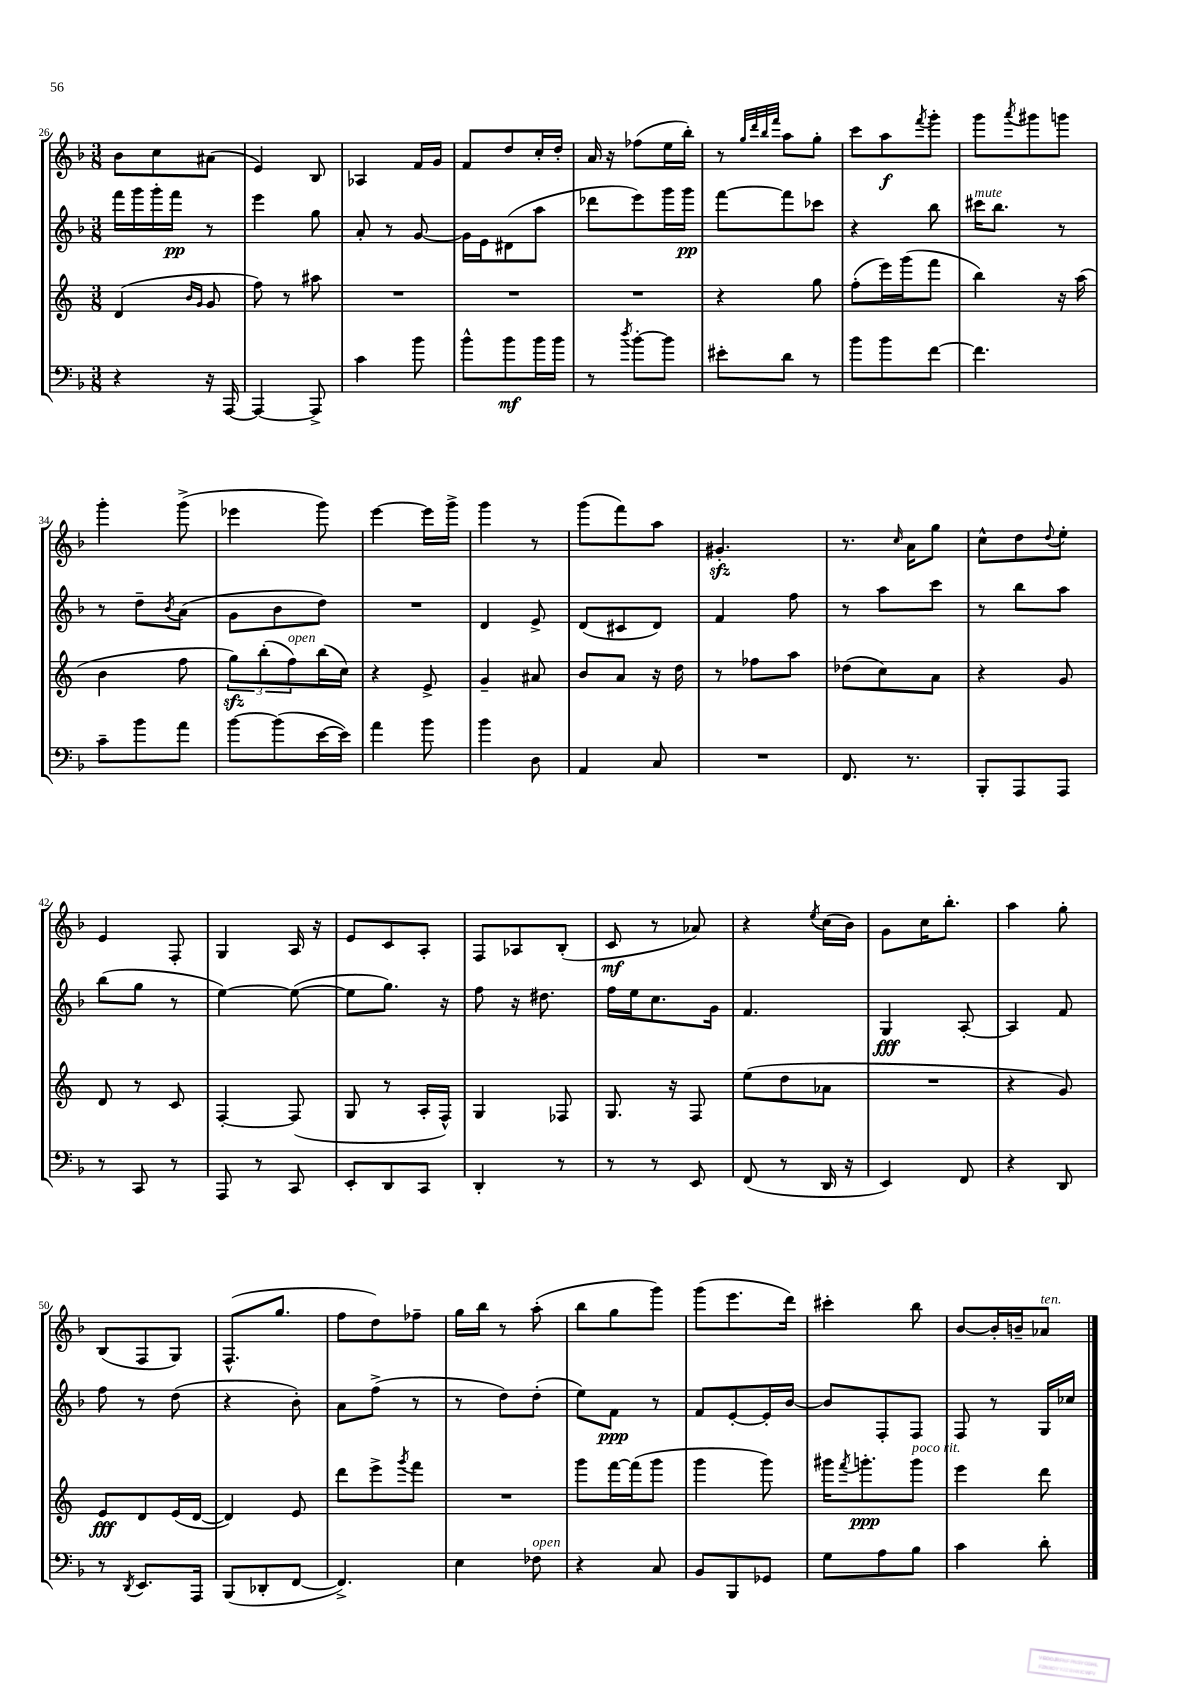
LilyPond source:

<<
\new StaffGroup <<
\new Staff = "s0" {
    \clef treble \key f \major \numericTimeSignature \time 3/8
    bes'8 c''8 ais'8( |
    e'4) bes8 |
    aes4 f'16 g'16 |
    f'8 d''8 c''16-. d''16-. |
    a'16 r16 fes''8( e''16 bes''16-.) |
    r8 \grace { g''32 d'''32 bes''32 f'''32 } a''8 g''8-. |
    c'''8 a''8\f \acciaccatura { f'''8 } g'''8-. |
    g'''8 \acciaccatura { a'''8 } gis'''8 g'''8 |
    g'''4-. g'''8->( |
    ees'''4 g'''8) |
    e'''4~ e'''16 g'''16-> |
    g'''4 r8 |
    g'''8( f'''8) a''8 |
    gis'4.-.\sfz |
    r8. \grace { c''16 } a'16 g''8 |
    c''8-^ d''8 \appoggiatura { d''8 } e''8-. |
    e'4 f8-. |
    g4 a16 r16 |
    e'8 c'8 a8-. |
    f8 aes8 bes8-.( |
    c'8\mf r8 aes'8) |
    r4 \acciaccatura { e''8 } c''16( bes'16) |
    g'8 c''16 bes''8.-. |
    a''4 g''8-. |
    bes8( f8 g8) |
    f8.-^( g''8. |
    f''8 d''8) fes''8-- |
    g''16 bes''16 r8 a''8-.( |
    bes''8 g''8 g'''8) |
    g'''8( e'''8. d'''16) |
    cis'''4-. bes''8 |
    bes'8~ bes'16-. b'16-- aes'8^\markup { \italic "ten." } \bar "|." |
}
\new Staff = "s1" {
    \clef treble \key f \major \numericTimeSignature \time 3/8
    f'''16 g'''16 g'''16-. f'''16\pp r8 |
    e'''4 g''8 |
    a'8-. r8 g'8~ |
    g'16 e'16 dis'8( a''8 |
    des'''8 e'''8) g'''16 g'''16\pp |
    f'''8~ f'''8 ces'''8 |
    r4 bes''8 |
    cis'''16^\markup { \italic "mute" } bes''8. r8 |
    r8 d''8-- \acciaccatura { bes'8 } a'8( |
    g'8 bes'8 d''8) |
    R4. |
    d'4 e'8-> |
    d'8( cis'8 d'8) |
    f'4 f''8 |
    r8 a''8 c'''8 |
    r8 bes''8 a''8 |
    bes''8( g''8 r8 |
    e''4~) e''8~( |
    e''8 g''8.) r16 |
    f''8 r16 dis''8. |
    f''16 e''16 c''8. g'16 |
    f'4. |
    g4\fff a8~-. |
    a4 f'8 |
    f''8 r8 d''8( |
    r4 bes'8-.) |
    a'8 f''8->( r8 |
    r8 d''8) d''8-.( |
    e''8) f'8\ppp r8 |
    f'8 e'8~-. e'16-. bes'16~ |
    bes'8 f8-. f8 |
    f8 r8 g16 ces''16 \bar "|." |
}
\new Staff = "s2" {
    \clef treble \key c \major \numericTimeSignature \time 3/8
    d'4( \grace { b'16 g'16 } g'8 |
    f''8) r8 ais''8 |
    R4. |
    R4. |
    R4. |
    r4 g''8 |
    f''8-.( e'''16) g'''16( f'''8 |
    b''4) r16 a''16( |
    b'4 f''8 |
    \tuplet 3/2 { g''8\sfz) b''8-.( f''8^\markup { \italic "open" }) } b''16( c''16) |
    r4 e'8-> |
    g'4-- ais'8 |
    b'8 a'8 r16 d''16 |
    r8 fes''8 a''8 |
    des''8( c''8) a'8 |
    r4 g'8 |
    d'8 r8 c'8 |
    f4~-. f8( |
    g8 r8 a16-. f16-^) |
    g4 fes8 |
    g8. r16 f8 |
    e''8( d''8 aes'8 |
    R4. |
    r4 g'8) |
    e'8\fff d'8 e'16( d'16~ |
    d'4) e'8 |
    d'''8 e'''8-> \acciaccatura { g'''8 } f'''8 |
    R4. |
    g'''8 f'''16~ f'''16( g'''8 |
    g'''4 g'''8) |
    gis'''16 \acciaccatura { f'''8 } g'''8.-.\ppp g'''8^\markup { \italic "poco rit." } |
    e'''4 d'''8 \bar "|." |
}
\new Staff = "s3" {
    \clef bass \key f \major \numericTimeSignature \time 3/8
    r4 r16 a,,16~ |
    a,,4~ a,,8-> |
    c'4 bes'8 |
    bes'8-^ bes'8\mf bes'16 bes'16 |
    r8 \acciaccatura { d''8 } bes'8~-. bes'8 |
    eis'8-. d'8 r8 |
    bes'8 bes'8 f'8~ |
    f'4. |
    c'8-- bes'8 a'8 |
    bes'8~ bes'8( e'16~ e'16) |
    a'4 bes'8 |
    bes'4 d8 |
    a,4 c8 |
    R4. |
    f,8. r8. |
    bes,,8-. a,,8 a,,8 |
    r8 c,8 r8 |
    a,,8 r8 c,8 |
    e,8-. d,8 c,8 |
    d,4-. r8 |
    r8 r8 e,8 |
    f,8( r8 d,16 r16 |
    e,4) f,8 |
    r4 d,8 |
    r8 \acciaccatura { d,8 } e,8. a,,16 |
    bes,,8( des,8-. f,8~ |
    f,4.->) |
    e4 fes8^\markup { \italic "open" } |
    r4 c8 |
    bes,8 bes,,8 ges,8 |
    g8 a8 bes8 |
    c'4 d'8-. \bar "|." |
}
>>
>>
\layout { \context { \Score currentBarNumber = #26 } }
